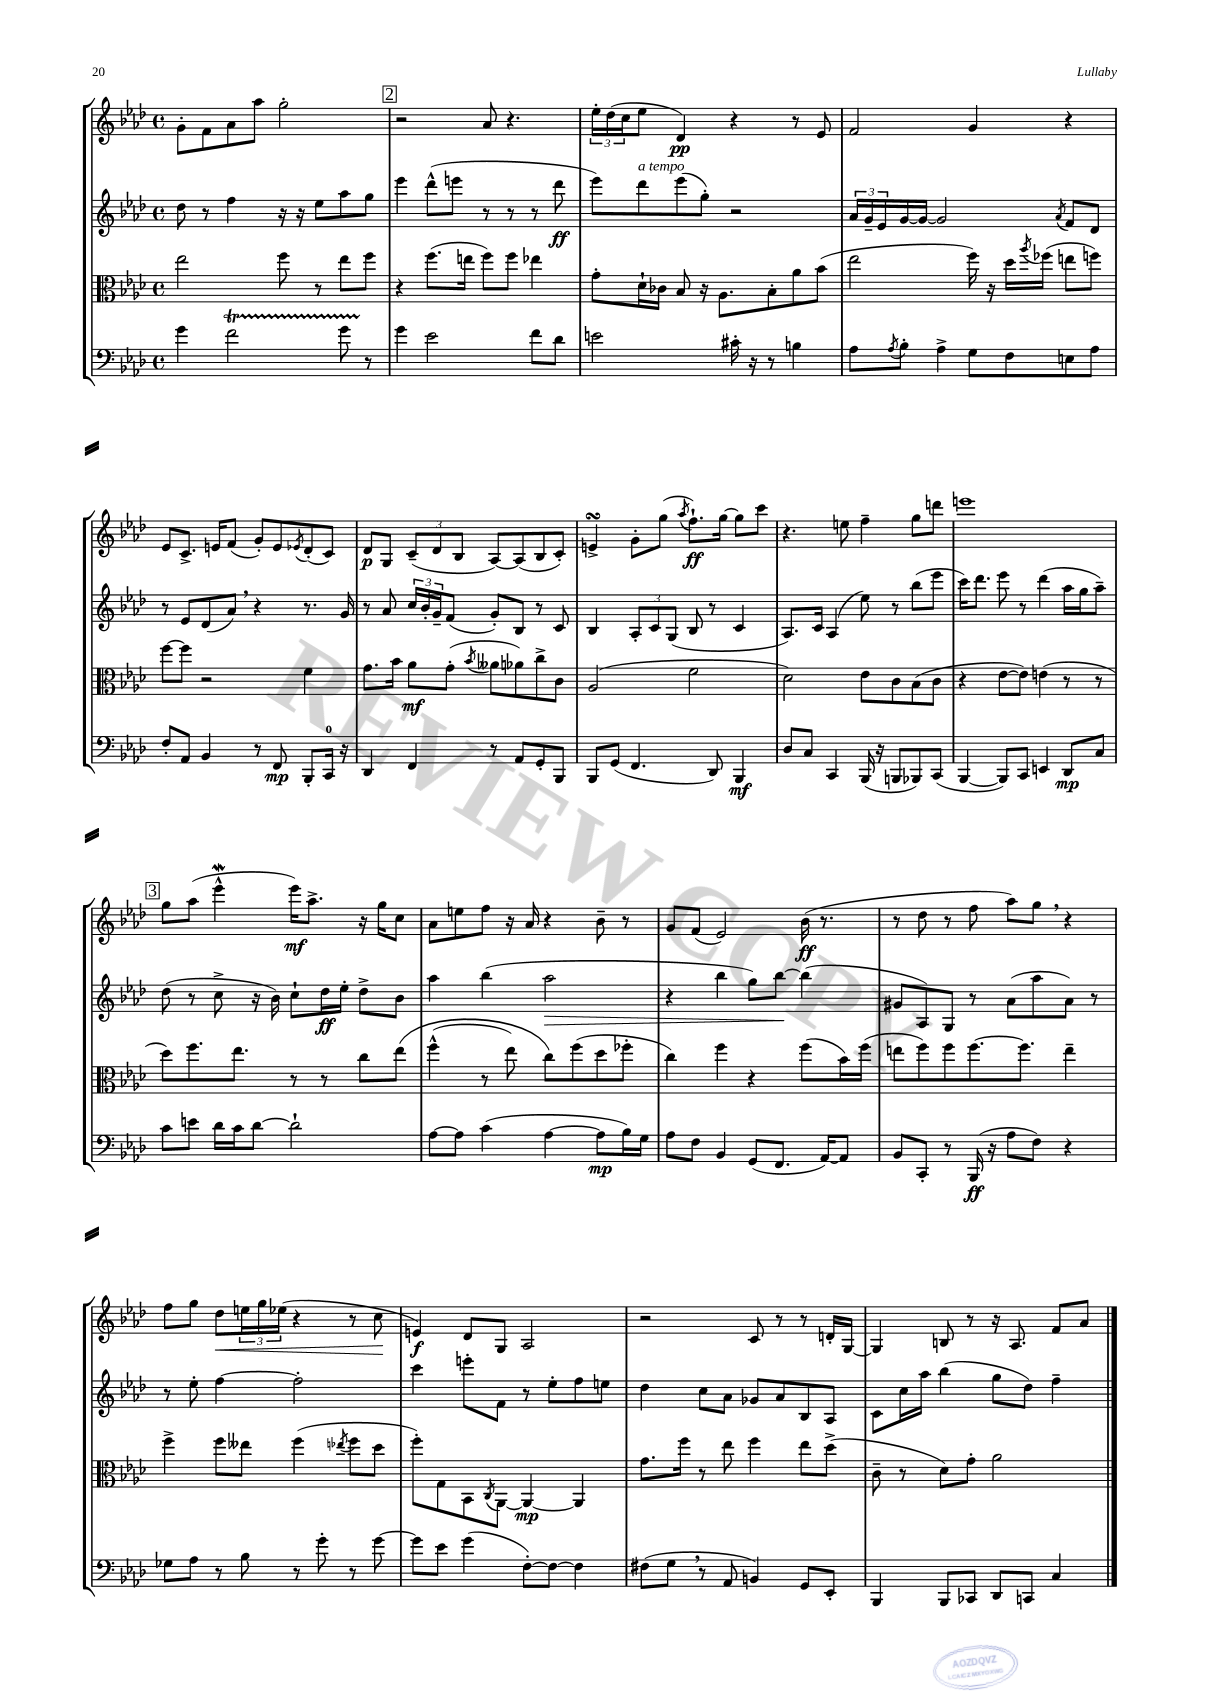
<<
\new StaffGroup <<
\new Staff = "s0" {
    \clef treble \key aes \major \defaultTimeSignature \time 4/4
    g'8-. f'8 aes'8 aes''8 g''2-. |
    \mark \markup { \box "2" } r2 aes'8 r4. |
    \tuplet 3/2 { ees''16-. des''16( c''16 } ees''8 des'4\pp) r4 r8 ees'8 |
    f'2 g'4 r4 |
    ees'8 c'8.-> e'16 f'8( g'8-.) e'8 \acciaccatura { ees'8 } des'8-.( c'8) |
    des'8\p g8 \tuplet 3/2 { c'8--( des'8 bes8 } aes8~) aes8( bes8 c'8-.) |
    e'4->\turn g'8-. g''8( \acciaccatura { aes''8 } f''8.-!\ff) g''16~ g''8 c'''8 |
    r4. e''8 f''4-- g''8 d'''8 |
    e'''1 |
    \mark \markup { \box "3" } g''8 aes''8( ees'''4-^\mordent ees'''16\mf) aes''8.-> r16 g''16 c''8 |
    aes'8 e''8 f''8 r16 aes'16 r4 bes'8-- r8 |
    g'8 f'8( ees'2) bes'16\ff( r8. |
    r8 des''8 r8 f''8 aes''8) g''8 \breathe r4 |
    f''8 g''8 des''8\< \tuplet 3/2 { e''16 g''16 ees''16( } r4 r8 c''8\! |
    e'4\f) des'8 g8 aes2 |
    r2 c'8 r8 r8 d'16-. g16~ |
    g4 b8 r8 r16 aes8. f'8 aes'8 \bar "|." |
}
\new Staff = "s1" {
    \clef treble \key aes \major \defaultTimeSignature \time 4/4
    des''8 r8 f''4 r16 r16 ees''8 aes''8 g''8 |
    \mark \markup { \box "2" } ees'''4 des'''8-^( e'''8 r8 r8 r8 des'''8\ff |
    ees'''8) des'''8^\markup { \italic "a tempo" } ees'''8( g''8-.) r2 |
    \tuplet 3/2 { aes'16 g'16-- ees'16 } g'16~ g'16~ g'2 \acciaccatura { aes'8 } f'8 des'8 |
    r8 ees'8 des'8( aes'8) \breathe r4 r8. g'16 |
    r8 aes'8 \tuplet 3/2 { c''16 bes'16-. g'16-- } f'8( g'8-.) bes8 r8 c'8 |
    bes4 \tuplet 3/2 { aes8-. c'8 g8( } bes8 r8 c'4 |
    aes8.) c'16 aes4( ees''8) r8 bes''8( ees'''8 |
    c'''16) des'''8. ees'''8 r8 des'''4( aes''16 g''16 aes''8--) |
    \mark \markup { \box "3" } des''8( r8 c''8-> r16 bes'16) c''8-! des''16\ff ees''16-. des''8-> bes'8 |
    aes''4 bes''4( aes''2\> |
    r4 bes''4 g''8) bes''8~\! bes''4( |
    gis'8 aes8) g8 r8 aes'8( aes''8 aes'8) r8 |
    r8 ees''8-. f''4~ f''2-. |
    c'''4 e'''8-. f'8 r8 ees''8-. f''8 e''8 |
    des''4 c''8 aes'8 ges'8 aes'8 bes8 aes8 |
    c'8 c''16 aes''16 bes''4( g''8 des''8) f''4-- \bar "|." |
}
\new Staff = "s2" {
    \clef alto \key aes \major \defaultTimeSignature \time 4/4
    ees''2 f''8 r8 ees''8 f''8 |
    \mark \markup { \box "2" } r4 f''8.( e''16 f''8) f''8 ees''4 |
    g'8-. des'16-! ces'16 bes8 r16 aes8. bes8-. aes'8 bes'8( |
    ees''2 f''16) r16 des''16 \acciaccatura { aes''8 } fes''16( e''8 f''8) |
    f''8~ f''8 r2 f'4 |
    g'8. bes'16 aes'8\mf g'8-.( \acciaccatura { bes'8 } aeses'8 aes'8) c''8-> c'8 |
    aes2( f'2 |
    des'2) ees'8 c'8 bes8( c'8 |
    r4 ees'8~ ees'8) e'4( r8 r8 |
    \mark \markup { \box "3" } des''8) f''8. ees''8. r8 r8 c''8 ees''8\( |
    f''4-^( r8 ees''8) c''8\) f''8( des''8 fes''8-. |
    c''4) f''4 r4 f''8( bes'16) f''16( |
    e''8 f''8) f''8 f''8.~ f''8. e''4-- |
    f''4-> f''8 eeses''8 f''4( \acciaccatura { ees''8 } f''8 des''8 |
    f''8-.) g8 bes,8 \acciaccatura { c8 } aes,8~ aes,4~\mp aes,4 |
    g'8. f''16 r8 ees''8 f''4 ees''8 des''8->( |
    c'8-- r8 des'8) g'8-. aes'2 \bar "|." |
}
\new Staff = "s3" {
    \clef bass \key aes \major \defaultTimeSignature \time 4/4
    g'4 f'2\startTrillSpan g'8 r8\stopTrillSpan |
    \mark \markup { \box "2" } g'4 ees'2 f'8 des'8 |
    e'2 cis'16-. r16 r8 b4 |
    aes8 \acciaccatura { aes8 } bes8-. aes4-> g8 f8 e8 aes8 |
    f8-. aes,8 bes,4 r8 f,8\mp bes,,8-. c,16-0 r16 |
    des,4 f,4 r8 aes,8 g,8-. bes,,8 |
    bes,,8 g,8( f,4. des,8) bes,,4\mf |
    des8 c8 c,4 bes,,16( r16 b,,8 bes,,8) c,8( |
    bes,,4~ bes,,8) c,8 e,4 des,8\mp c8 |
    \mark \markup { \box "3" } c'8 e'8 des'16 c'16 des'8~ des'2-! |
    aes8~ aes8 c'4( aes4~ aes8\mp bes16) g16 |
    aes8 f8 bes,4 g,8( f,8. aes,16~) aes,8 |
    bes,8 c,8-. r8 bes,,16\ff( r16 aes8 f8) r4 |
    ges8 aes8 r8 bes8 r8 g'8-. r8 g'8~ |
    g'8 ees'8 g'4( f8~-.) f8~ f4 |
    fis8( g8 \breathe r8 aes,8 b,4) g,8 ees,8-. |
    bes,,4 bes,,8 ces,8 des,8 c,8 c4 \bar "|." |
}
>>
>>
\layout { \context { \Score \remove "Bar_number_engraver" } }
